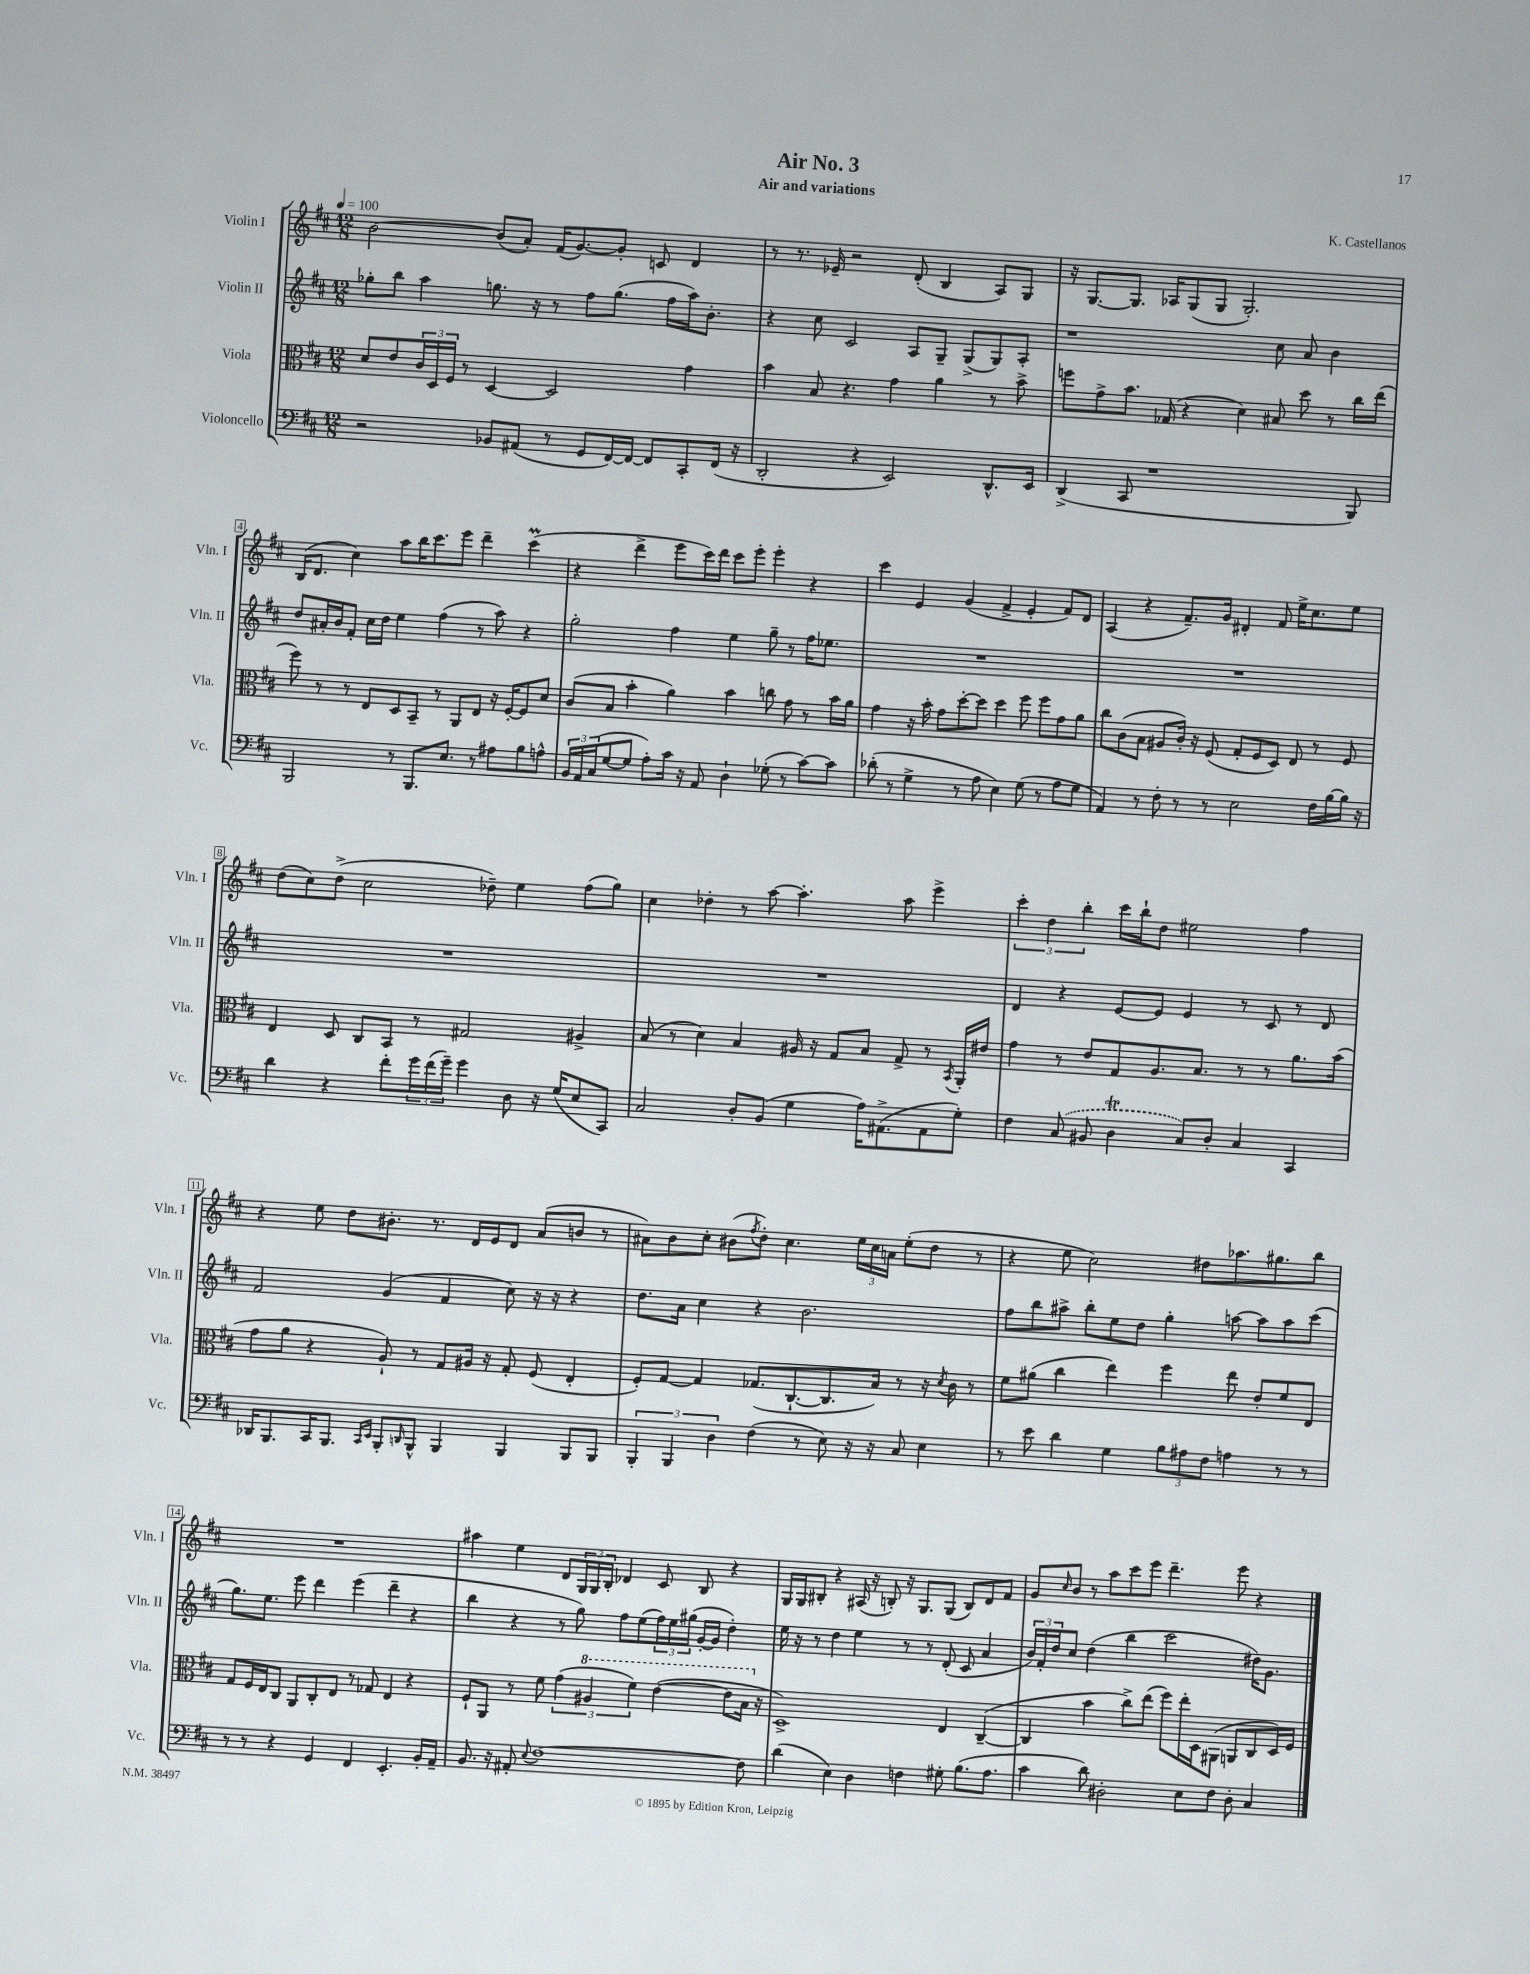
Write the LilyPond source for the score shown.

\header { title = "Air No. 3" composer = "K. Castellanos" subtitle = "Air and variations" }
<<
\new StaffGroup <<
\new Staff = "s0" \with { instrumentName = "Violin I" shortInstrumentName = "Vln. I" } {
    \clef treble \key d \major \numericTimeSignature \time 12/8 \tempo 4 = 100
    b'2~ b'8( a'8-.) fis'16( g'8.~) g'8-. c'8 d'4 |
    r8 r8. ees'16-- r2 d'8-.( b4 a8) g8 |
    r16 g8.~ g8. aes16 g8( g8 g2.-.) |
    b16( d'8. cis''4) a''8 b''16 cis'''8. e'''8 d'''4-- cis'''4\prall( |
    r4 d'''4-> e'''8 cis'''16) d'''16 cis'''8 e'''8-. e'''4-. r4 |
    cis'''4 e'4 g'4( fis'4-> e'4-. fis'8) d'8 |
    a4( r4 fis'8.--) g'16 dis'4-. fis'8 e''16-> cis''8. e''8 |
    d''8( cis''8) d''8->( cis''2 des''8--) e''4 fis''8( g''8) |
    cis''4 des''4-. r8 a''8~ a''4.-. a''8 e'''4-> |
    \tuplet 3/2 { cis'''4-. d''4 b''4-. } cis'''16 b''16-! d''8 eis''2 fis''4 |
    r4 e''8 d''8 bis'8.-. r8. d'16 e'16 d'8 a'8( b'8 r8 |
    ais'8) b'8 cis''8-. bis'8( \acciaccatura { fis''8 } d''8-.) cis''4. \tuplet 3/2 { e''16 cis''16 a'16 } e''8-.( d''8 r8 |
    r4 e''8 cis''2) dis''8 aes''8. gis''8. b''8 |
    R1. |
    ais''4 e''4 d'8 \tuplet 3/2 { g16 g16 b16-. } des'4 cis'8 b8 r4 |
    g16 g16 bis8-. r4 ais16( r16 b8-.) r16 g8. g8( b8) d'8 fis'8 |
    g'8 \grace { cis''16 } b'8 r8 a''8 cis'''8 e'''8 d'''4.-- e'''8 r4 \bar "|." |
}
\new Staff = "s1" \with { instrumentName = "Violin II" shortInstrumentName = "Vln. II" } {
    \clef treble \key d \major \numericTimeSignature \time 12/8
    ges''8-. b''8 a''4 g''8. r16 r8 fis''8 g''8.( fis''16 a''16) b'8.-. |
    r4 cis''8 cis'2 a8 g8-- g8->( g8) a8-. |
    r1 cis''8 a'8 b'4 |
    d''8 ais'16-. b'16 fis'8-. cis''16 d''16 e''4 fis''4( r8 a''8) r4 |
    g''2-. fis''4 e''4 g''8-- r8 fis''16 ees''8. |
    R1. |
    R1. |
    R1. |
    R1. |
    d'4 r4 e'8~ e'8 e'4 r8 cis'8 r8 d'8 |
    fis'2 g'4( fis'4 cis''8) r16 r16 r4 |
    d''8. a'16 cis''4 r4 b'2. |
    fis''8 b''8 ais''8-> b''8-. e''8 d''8 g''4-. a''8~ a''8 a''8 cis'''8( |
    g''8.) e''8. e'''8 d'''4 e'''4( d'''4-- r4 |
    b''4 r4 r8 g''8) fis''8 e''8( \tuplet 3/2 { fis''16) e''16 gis''16( } g'16~-. g'16 d''4-.) |
    e''16 r16 r8 d''4 e''4 r8 r8 d'8-.( cis'8 a'4 |
    \tuplet 3/2 { b'16) fis'16-. d''16 } cis''8 d''4( b''4 cis'''2 dis''16) g'8. \bar "|." |
}
\new Staff = "s2" \with { instrumentName = "Viola" shortInstrumentName = "Vla." } {
    \clef alto \key d \major \numericTimeSignature \time 12/8
    d'8 e'8 \tuplet 3/2 { cis'16 d16 fis16 } r8 d4~ d2 g'4 |
    b'4 b8 r4. g'4 a'4 r8 b'8-> |
    f''8 g'8-> b'8. ges16( r4 d'4) bis8 d''8 r8 cis''16 e''16( |
    fis''8) r8 r8 e8 d8 b,8-- r8 a,8 e8 r16 fis16~-. fis8 d'8 |
    cis'8( b8 b'4-. a'4) b'4 c''8 g'8 r8 b'16 a'16 |
    g'4 r16 b'16-. g'8 d''8~-. d''8 d''4 fis''8 fis''8 g'8 a'8 |
    cis''8 cis'8( b8 ais8 cis'16-.) r16 fis8( g8-. fis8 d8) e8 r8 fis8 |
    e4 d8 cis8 b,8 r8 gis2 ais4-> |
    b8( r8 d'4) b4 ais16 r16 g8 b8 g8-> r8 \acciaccatura { b,8 } a,16-. eis'16 |
    g'4 r8 e'8 g8 a8. b8. r8 r8 a'8. b'16( |
    g'8 a'8 r4 a8-!) r8 g8 ais16 r16 g8-. fis8( e4-. |
    fis8-.) g8~ g4 ges8.( cis8.~-! cis8. b16) r8 r16 \acciaccatura { d'8 } cis'16 r8 |
    fis'8 ais'8( cis''4 e''4) fis''4 e''8 e'8-. fis'8 e8 |
    g8 fis16 e16 cis8 a,8 cis8-. e8 r8 ges8 e4 r4 |
    fis8-! a,8 r8 fis'8 \tuplet 3/2 { g'4( \ottava #1 ais'4 fis''4) } e''4~( e''8 b'16 \ottava #0 r16 |
    d1->) e4 cis4~--( |
    cis4 b'4 cis''8->) e''8( fis''8) e''16-. d16 ais,8( a,8 cis8 d16) fis16 \bar "|." |
}
\new Staff = "s3" \with { instrumentName = "Violoncello" shortInstrumentName = "Vc." } {
    \clef bass \key d \major \numericTimeSignature \time 12/8
    r2 bes,8 ais,8( r8 g,8 fis,16~) fis,16~ fis,8 cis,8-. fis,16( r16 |
    d,2-. r4 e,2) d,8.-^ e,16 |
    d,4->( cis,8 r1 b,,8) |
    b,,2 r8 b,,8. e8. r8 ais8 b8 a8-^ |
    \tuplet 3/2 { b,16 a,16 cis16( } g8~ g8 a8-.) cis'16 r16 a,8 d4-! ges8-.( r8 cis'8~) cis'8 |
    des'8-.( r8 g4-> r8 a8 e4) g8( r8 a8 g8 |
    a,4) r8 fis8-. r8 r8 e2 fis16 b16~ b16 r16 |
    d'4 r4 fis'8-. \tuplet 3/2 { g'16 fis'16( g'16--) } g'4 d8 r16 g16( e8 cis,8) |
    cis2 d8-. b,8( g4 a16) ais,8.->( ais,8 g8-.) |
    fis4 \once \slurDashed cis8( bis,8 d4\trill cis8) d8-. cis4 cis,4 |
    des,16 b,,8. cis,16 b,,8. \grace { cis,16 e,16 } b,,8-. \grace { d,16 } b,,8-^ b,,4 b,,4 b,,8 b,,8 |
    \tuplet 3/2 { b,,4-. b,,4 d4 } fis4( r8 e8) r16 r16 cis8 e4 |
    r8 e'8 d'4 g4 \tuplet 3/2 { b8 ais8 fis8 } a4 r8 r8 |
    r8 r8 r4 g,4 fis,4 e,4.-. b,16-. a,16-- |
    b,8. r16 ais,8-. \appoggiatura { e8 } fis1~ fis8 |
    d'4( e4) d4 f4 gis8-. b8.( a8. |
    cis'4 d'8) dis2-. e8 fis8 dis8-. cis4 \bar "|." |
}
>>
>>
\layout { \context { \Score \override BarNumber.stencil = #(make-stencil-boxer 0.1 0.3 ly:text-interface::print) } }
